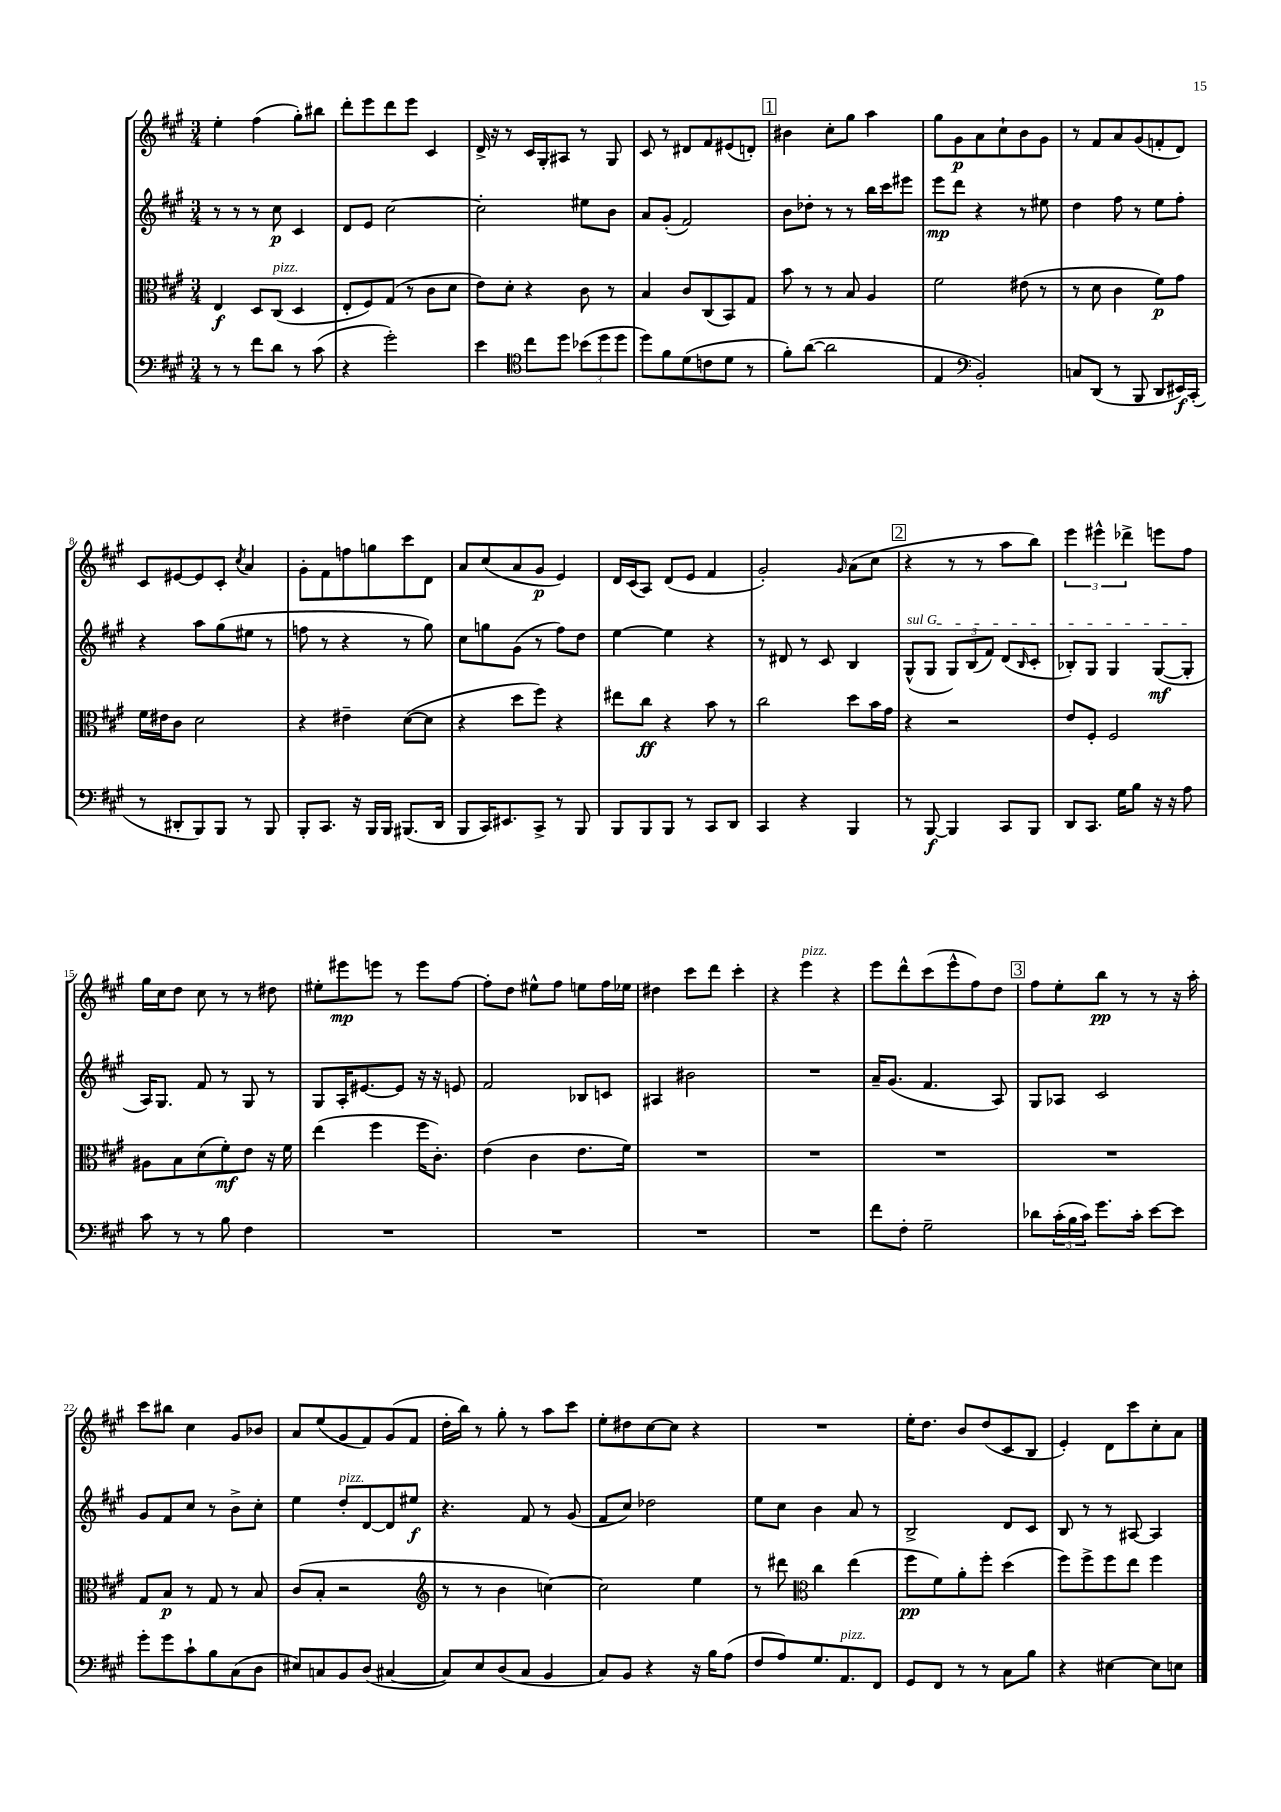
<<
\new StaffGroup <<
\new Staff = "s0" {
    \clef treble \key a \major \numericTimeSignature \time 3/4
    e''4-. fis''4( gis''8-.) bis''8 |
    d'''8-. e'''8 d'''8 e'''8 cis'4 |
    d'16-> r16 r8 cis'16 gis16-. ais8 r8 gis8 |
    cis'8 r8 dis'8 fis'8 eis'8( d'8-.) |
    \mark \markup { \box "1" } bis'4 cis''8-. gis''8 a''4 |
    gis''8 gis'8\p a'8 cis''8-! b'8 gis'8 |
    r8 fis'8 a'8 gis'8( f'8-. d'8) |
    cis'8 eis'8~ eis'8 cis'8-. \acciaccatura { cis''8 } a'4 |
    gis'8-. fis'8 f''8 g''8 cis'''8 d'8 |
    a'8 cis''8( a'8 gis'8\p e'4) |
    d'16 cis'16( a8) d'8( e'8 fis'4 |
    gis'2-.) \grace { gis'16 } a'8( cis''8 |
    \mark \markup { \box "2" } r4 r8 r8 a''8 b''8) |
    \tuplet 3/2 { e'''4 eis'''4-^ des'''4-> } e'''8 fis''8 |
    gis''16 cis''16 d''8 cis''8 r8 r8 dis''8 |
    eis''8-. eis'''8\mp e'''8 r8 e'''8 fis''8~ |
    fis''8-. d''8 eis''8-^ fis''8 e''8 fis''16 ees''16 |
    dis''4 cis'''8 d'''8 cis'''4-. |
    r4 e'''4^\markup { \italic "pizz." } r4 |
    e'''8 d'''8-^ cis'''8( e'''8-^ fis''8) d''8 |
    \mark \markup { \box "3" } fis''8 e''8-. b''8\pp r8 r8 r16 a''16-. |
    cis'''8 bis''8 cis''4 gis'8 bes'8 |
    a'8 e''8( gis'8 fis'8) gis'8( fis'8 |
    d''16-. b''16) r8 gis''8-. r8 a''8 cis'''8 |
    e''8-. dis''8 cis''8~ cis''8 r4 |
    R2. |
    e''16-. d''8. b'8 d''8( cis'8 b8 |
    e'4-.) d'8 cis'''8 cis''8-. a'8 \bar "|." |
}
\new Staff = "s1" {
    \clef treble \key a \major \numericTimeSignature \time 3/4
    r8 r8 r8 cis''8\p cis'4 |
    d'8 e'8 cis''2~ |
    cis''2-. eis''8 b'8 |
    a'8 gis'8-.( fis'2) |
    \mark \markup { \box "1" } b'8 des''8-. r8 r8 b''16 cis'''16 eis'''8 |
    e'''8\mp d'''8 r4 r8 eis''8 |
    d''4 fis''8 r8 e''8 fis''8-. |
    r4 a''8 gis''8( eis''8 r8 |
    f''8 r8 r4 r8 gis''8) |
    cis''8 g''8 gis'8( r8 fis''8) d''8 |
    e''4~ e''4 r4 |
    r8 dis'8 r8 cis'8 b4 |
    \mark \markup { \box "2" } \once \override TextSpanner.bound-details.left.text = \markup { \italic "sul G" } gis8-^\startTextSpan( gis8 \tuplet 3/2 { gis8) b8( fis'8) } d'8( \grace { b16 } cis'8-. |
    bes8-.) gis8 gis4 gis8~\mf( gis8-.\stopTextSpan |
    a16) gis8. fis'8 r8 gis8 r8 |
    gis8 a16-. eis'8.~ eis'8 r16 r16 e'8 |
    fis'2 bes8 c'8 |
    ais4 bis'2 |
    R2. |
    a'16-- gis'8.( fis'4. a8) |
    \mark \markup { \box "3" } gis8 aes8 cis'2 |
    gis'8 fis'8 cis''8 r8 b'8-> cis''8-. |
    e''4 d''8-.^\markup { \italic "pizz." } d'8~ d'8 eis''8\f |
    r4. fis'8 r8 gis'8( |
    fis'8 cis''8) des''2 |
    e''8 cis''8 b'4 a'8 r8 |
    b2-> d'8 cis'8 |
    b8 r8 r8 ais8~ ais4 \bar "|." |
}
\new Staff = "s2" {
    \clef alto \key a \major \numericTimeSignature \time 3/4
    e4\f d8 cis8^\markup { \italic "pizz." }( d4 |
    e8-. fis8) gis8( r8 cis'8 d'8 |
    e'8) d'8-. r4 cis'8 r8 |
    b4 cis'8 cis8( b,8) gis8 |
    \mark \markup { \box "1" } b'8 r8 r8 b8 a4 |
    fis'2 eis'8( r8 |
    r8 d'8 cis'4 fis'8\p) gis'8 |
    fis'16 eis'16 cis'8 d'2 |
    r4 eis'4-- d'8~( d'8 |
    r4 d''8 fis''8) r4 |
    eis''8 cis''8\ff r4 b'8 r8 |
    cis''2 d''8 b'16 gis'16 |
    \mark \markup { \box "2" } r4 r2 |
    e'8 fis8-. fis2 |
    ais8 b8 d'8( fis'8-.\mf) e'8 r16 fis'16 |
    e''4( fis''4 fis''16 cis'8.-.) |
    e'4( cis'4 e'8. fis'16) |
    R2. |
    R2. |
    R2. |
    \mark \markup { \box "3" } R2. |
    gis8 b8\p r8 gis8 r8 b8 |
    cis'8( b8-. r2 |
    \clef treble r8 r8 b'4 c''4~) |
    c''2 e''4 |
    r8 dis'''8 \clef alto cis''4 e''4( |
    fis''8\pp fis'8) a'8-. fis''8-. d''4( |
    fis''8) fis''8-> fis''8 e''8 fis''4 \bar "|." |
}
\new Staff = "s3" {
    \clef bass \key a \major \numericTimeSignature \time 3/4
    r8 r8 fis'8 d'8 r8 cis'8( |
    r4 gis'2-.) |
    e'4 \clef tenor cis''8 d''8 \tuplet 3/2 { bes'8( d''8 d''8 } |
    d''8) fis'8 d'8( c'8 d'8 r8 |
    \mark \markup { \box "1" } fis'8-.) a'8~( a'2 |
    e4 \clef bass b,2-.) |
    c8 d,8( r8 b,,8 d,8 eis,16\f) cis,16-.( |
    r8 dis,8-. b,,8) b,,8 r8 b,,8 |
    b,,8-. cis,8. r16 b,,16 b,,16 bis,,8.( d,16 |
    b,,8 cis,16) eis,8. cis,8-> r8 b,,8 |
    b,,8 b,,8 b,,8 r8 cis,8 d,8 |
    cis,4 r4 b,,4 |
    \mark \markup { \box "2" } r8 b,,8~\f b,,4 cis,8 b,,8 |
    d,8 cis,8. gis16 b8 r16 r16 a8 |
    cis'8 r8 r8 b8 fis4 |
    R2. |
    R2. |
    R2. |
    R2. |
    fis'8 fis8-. gis2-- |
    \mark \markup { \box "3" } des'8 \tuplet 3/2 { cis'16-.( b16 cis'16) } gis'8. cis'16-. e'8~ e'8 |
    gis'8-. gis'8 cis'8-! b8 cis8( d8 |
    eis8) c8 b,8 d8( cis4~ |
    cis8) e8 d8( cis8 b,4 |
    cis8) b,8 r4 r16 b16 a8( |
    fis8 a8) gis8. a,8.^\markup { \italic "pizz." } fis,8 |
    gis,8 fis,8 r8 r8 cis8 b8 |
    r4 eis4~ eis8 e8 \bar "|." |
}
>>
>>
